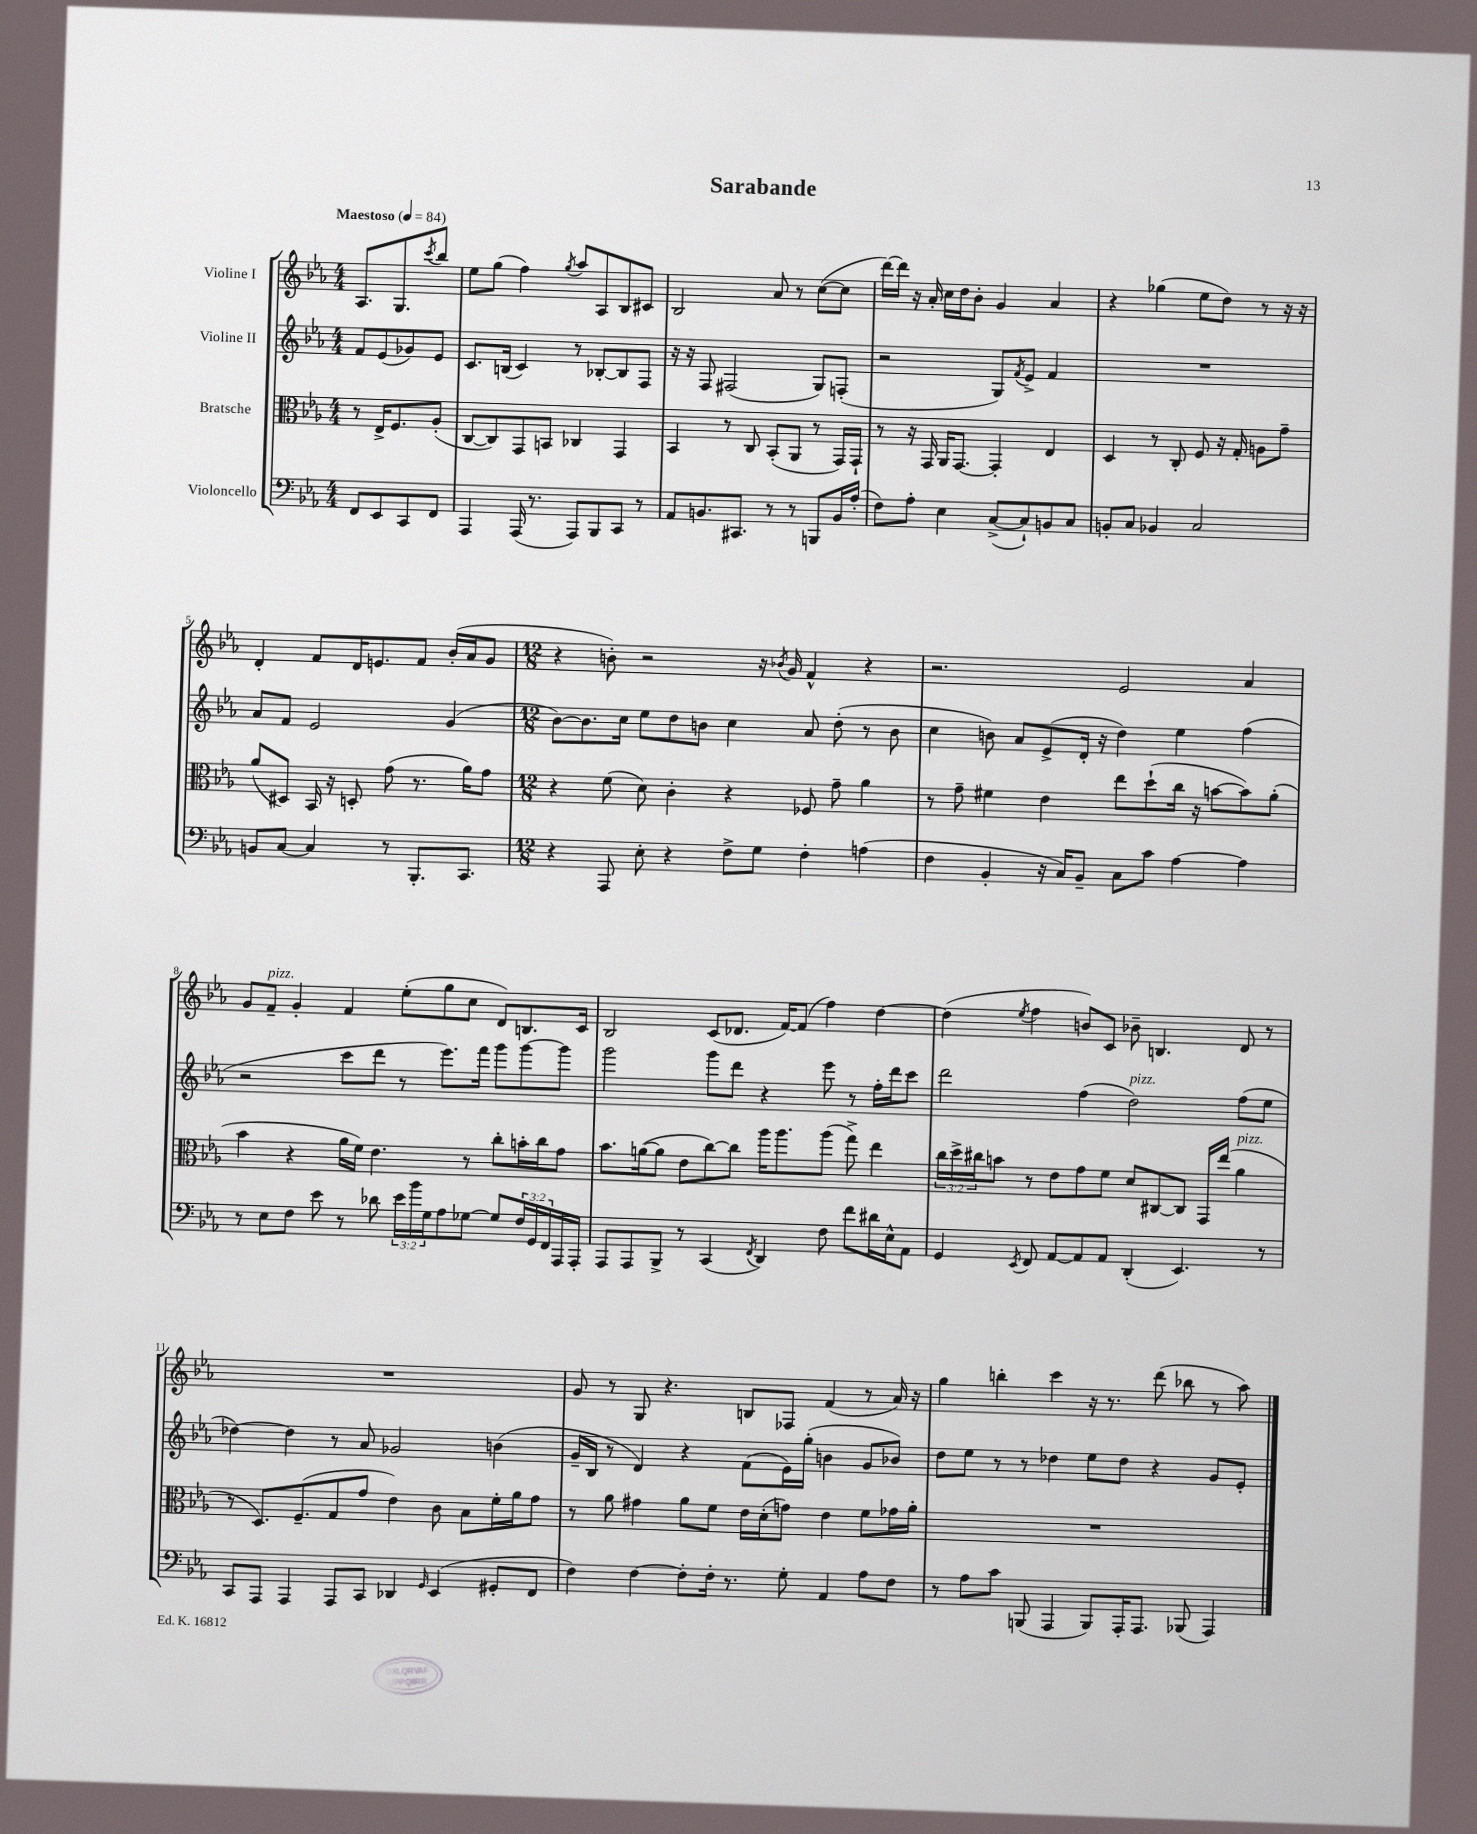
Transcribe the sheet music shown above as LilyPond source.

\header { title = "Sarabande" }
<<
\new StaffGroup <<
\new Staff = "s0" \with { instrumentName = "Violine I" } {
    \clef treble \key ees \major \numericTimeSignature \time 4/4 \partial 2 \tempo "Maestoso" 4 = 84
    aes8. g8. \acciaccatura { c'''8 } bes''8 |
    ees''8 g''8( f''4) \acciaccatura { g''8 } aes''8 aes8 bes8 cis'8 |
    bes2 aes'8 r8 c''8~( c''8 |
    d'''16~) d'''16 r16 aes'16-. c''16 d''16 bes'8-. g'4 aes'4 |
    r4 ges''4( ees''8 d''8) r8 r16 r16 |
    d'4-. f'8 d'16 e'8. f'8 bes'16-.( aes'16 g'8 |
    \numericTimeSignature \time 12/8 r4 b'8-.) r2 r16 \acciaccatura { bes'8 } g'16 f'4-^ r4 |
    r2. ees'2 aes'4 |
    g'8 f'8--^\markup { \italic "pizz." } g'4-. f'4 ees''8-.( g''8 c''8 d'8) b8. c'16 |
    bes2 c'8( des'8. f'16~) f'8( f''4) d''4~ |
    d''4( \acciaccatura { ees''8 } f''4 b'8) c'8 bes'8-- b4. d'8 r8 |
    R1. |
    g'8 r8 g8 r4. b8 fes8 f'4( r8 aes'16) r16 |
    g''4 b''4-. c'''4 r16 r8. d'''8( bes''8 r8 aes''8) \bar "|." |
}
\new Staff = "s1" \with { instrumentName = "Violine II" } {
    \clef treble \key ees \major \numericTimeSignature \time 4/4 \partial 2
    f'8 ees'8( ges'8) ees'8 |
    c'8. b16( c'4) r8 bes8~-. bes8 f8 |
    r16 r16 f8 fis2( g8) f8-.( |
    r2 g8) \acciaccatura { f'8 } ees'8-> f'4 |
    R1 |
    aes'8 f'8 ees'2 g'4( |
    \numericTimeSignature \time 12/8 bes'8~) bes'8. c''16 ees''8 d''8 b'8 c''4 aes'8 d''8-.( r8 b'8 |
    c''4 b'8) aes'8 ees'8->( d'16-. r16 d''4) ees''4 f''4( |
    r2 c'''8 d'''8 r8 ees'''8.) f'''16 g'''8 g'''8~ g'''8 |
    g'''2 g'''8 d'''8 r4 ees'''8 r8 f''16-. d'''16 c'''8 |
    d'''2 f''4( d''2^\markup { \italic "pizz." }) f''8( ees''8 |
    des''4~) des''4 r8 aes'8 ges'2 b'4( |
    g'16-- bes16 r8 d'4) r4 f'8( ees'16) g''16-.( b'4 g'8 bes'8) |
    d''8 ees''8 r8 r8 des''4 ees''8 des''8 r4 g'8 ees'8-. \bar "|." |
}
\new Staff = "s2" \with { instrumentName = "Bratsche" } {
    \clef alto \key ees \major \numericTimeSignature \time 4/4 \override Staff.TupletNumber.text = #tuplet-number::calc-fraction-text \partial 2
    r8 ees16-> f8. aes8-.( |
    c8~ c8) g,8 b,8 ces4 g,4 |
    bes,4 r8 c8 bes,8-.( aes,8 r8 g,16) g,16-! |
    r8 r16 g,16 aes,16 g,8.~ g,4-. ees4 |
    d4 r8 c8-. f8 r16 g16-. a8 g'8-- |
    aes'8( dis8) bes,16 r16 d8-. g'8( r8. aes'16) g'8 |
    \numericTimeSignature \time 12/8 r4 f'8( d'8) c'4-. r4 fes8 g'8-- aes'4 |
    r8 g'8-- fis'4 ees'4 ees''8 d''8-!( c''16 r16 b'8~ b'8) aes'8-.( |
    bes'4 r4 aes'16 f'16) ees'4. r8 c''8-. b'16-. c''16 g'8 |
    bes'8. a'16~( a'8 ees'8 c''8~) c''8 aes''16 aes''8. aes''8( g''8->) ees''4 |
    \tuplet 3/2 { c''16 d''16-> cis''16 } b'8 r8 ees'8 g'8 f'8 d'8 cis8~ cis8 g,16 ees''16( aes'4^\markup { \italic "pizz." } |
    r8 d8.) f8.--( g8 g'8 ees'4) c'8 bes8 f'16-. aes'16 g'8 |
    r8 aes'8 gis'4 aes'8 f'8 ees'16 d'16-.( g'8) ees'4 f'8 ges'16 aes'16-. |
    R1. \bar "|." |
}
\new Staff = "s3" \with { instrumentName = "Violoncello" } {
    \clef bass \key ees \major \numericTimeSignature \time 4/4 \override Staff.TupletNumber.text = #tuplet-number::calc-fraction-text \partial 2
    f,8 ees,8 c,8 f,8 |
    aes,,4 aes,,16( r8. aes,,8) bes,,8 c,8 r8 |
    aes,8 b,8. cis,8. r8 r8 b,,8 b,16 aes16-.( |
    f8) aes8-. ees4 c8~->( c8-!) b,8 c8 |
    b,8-. c8 bes,4 c2 |
    b,8 c8~ c4 r8 bes,,8.-. c,8. |
    \numericTimeSignature \time 12/8 r4 aes,,8 ees8-. r4 f8-> g8 f4-. a4( |
    f4 bes,4-. r16 c16) bes,8-- c8 c'8 aes4~ aes4 |
    r8 ees8 f8 ees'8 r8 des'8 \tuplet 3/2 { ees'16 bes'16 g16 } aes8 ges8~ ges8 \tuplet 3/2 { f16 g,16 f,16 } aes,,16 aes,,16-. |
    aes,,8 aes,,8 bes,,8-> r8 c,4( \acciaccatura { f,8 } d,4) f8 f'8 dis'16 ees16-^ aes,8 |
    g,4 \acciaccatura { ees,8 } f,8 aes,8~ aes,8 aes,8 d,4-.( ees,4.) r8 |
    c,8 aes,,8 aes,,4 aes,,8 c,8 des,4 \grace { g,16 } ees,4( gis,8-. f,8 |
    f4) f4~ f8-. f16-. r8. g8-. aes,4 aes8 f8 |
    r8 aes8 c'8 b,,8( aes,,4 b,,8) aes,,16-. aes,,8. bes,,8( aes,,4) \bar "|." |
}
>>
>>
